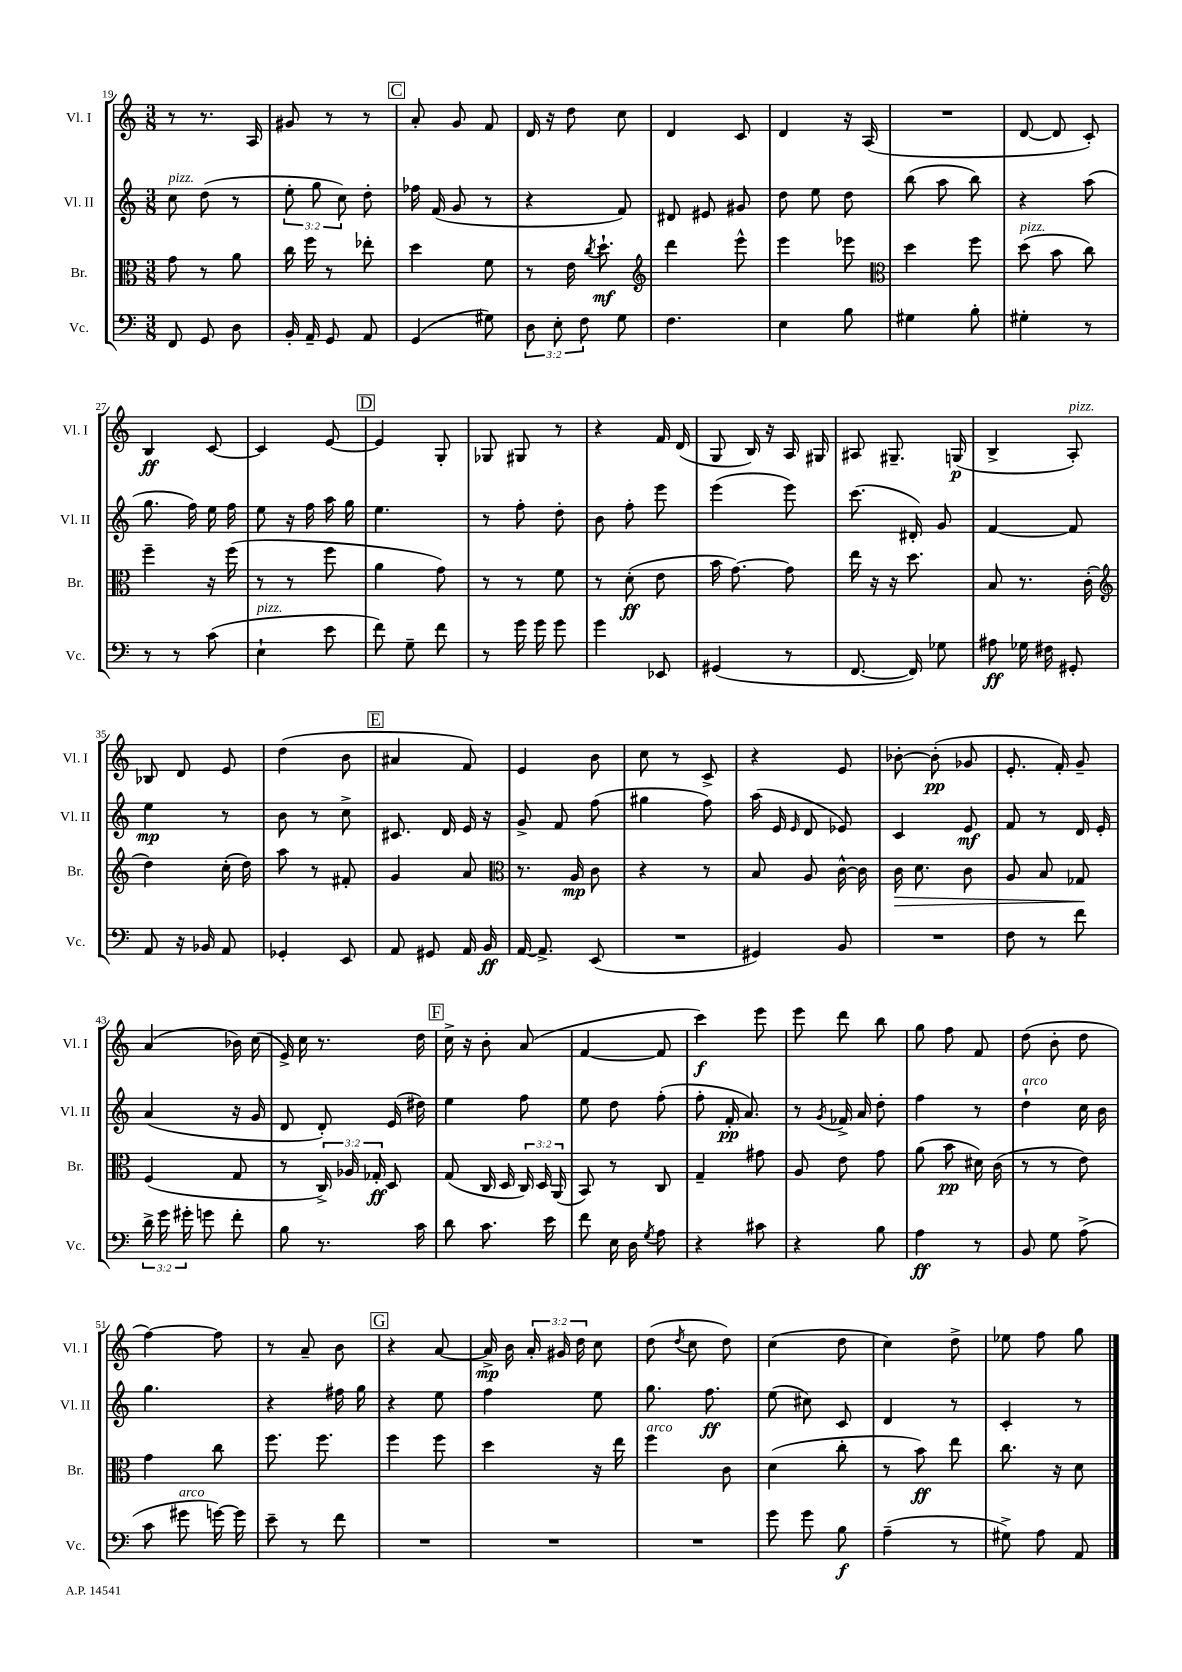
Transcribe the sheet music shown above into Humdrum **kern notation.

**kern	**kern	**kern	**kern
*staff4	*staff3	*staff2	*staff1
*clefF4	*clefC3	*clefG2	*clefG2
*k[]	*k[]	*k[]	*k[]
*M3/8	*M3/8	*M3/8	*M3/8
8FF	8g	8cc	8r
8GG	8r	(8dd	8.r
8D	8a	8r	.
.	.	.	16A
=	=	=	=
16BB'	16cc	12ee'	8g#
16AA~	16ff	.	.
.	.	12gg	.
8GG	8r	.	8r
.	.	12cc)	.
8AA	8ee-'	8dd'	8r
=	=	=	=
(4GG	4dd	16ff-	8a'
.	.	(16f	.
.	.	8g	8g
8G#)	8f	8r	8f
=	=	=	=
12D	8r	4r	16d
.	.	.	16r
12E'	.	.	.
.	16e	.	8dd
12F	.	.	.
.	8qcc	.	.
.	8.dd`	.	.
8G	.	8f)	8cc
=	=	=	=
*	*clefG2	*	*
4.F	4ddd	8d#	4d
.	.	8e#	.
.	8eee^^	8g#	8c
=	=	=	=
4E	4eee	8dd	4d
.	.	8ee	.
8B	8eee-	8dd	16r
.	.	.	(16A
=	=	=	=
*	*clefC3	*	*
4G#	4dd	(8bb	4.r
.	.	8aa	.
8B'	8ff	8bb)	.
=	=	=	=
4G#'	(8dd	4r	[8d
.	8b	.	8d]
8r	8cc)	(8aa	8c')
=	=	=	=
8r	4ff~	8.gg	4B
8r	.	.	.
.	.	16ff)	.
(8c	16r	16ee	[8c
.	(16ff	16ff	.
=	=	=	=
4E`	8r	8ee	4c]
.	8r	16r	.
.	.	16ff	.
8e	8ff	16aa	[8e
.	.	16gg	.
=	=	=	=
8f)	4a	4.ee	4e]
8G~	.	.	.
8f	8g)	.	8G'
=	=	=	=
8r	8r	8r	8G-
16g	8r	8ff'	8G#
16g	.	.	.
8g	8f	8dd'	8r
=	=	=	=
4g	8r	8b	4r
.	(8d'	8ff'	.
8EE-	8e	8eee	16f
.	.	.	(16d
=	=	=	=
(4GG#	16b	(4eee	8G
.	[8.g)	.	.
.	.	.	16B)
.	.	.	16r
8r	8g]	8eee)	16A
.	.	.	16G#
=	=	=	=
[8.FF	16ee	(8.ccc	8A#
.	16r	.	.
.	16r	.	8.G#~
16FF])	8.dd	16d#')	.
8G-	.	8g	.
.	.	.	(16G
=	=	=	=
8A#	8B	[4f	4B^
16G-	8.r	.	.
16F#	.	.	.
8GG#'	.	8f]	8A')
.	(16c'	.	.
=	=	=	=
*	*clefG2	*	*
8AA	4dd)	4ee	8B-
16r	.	.	8d
16BB-	.	.	.
8AA	(16cc'	8r	8e
.	16dd)	.	.
=	=	=	=
4GG-'	8aa	8b	(4dd
.	8r	8r	.
8EE	8f#'	8cc^	8b
=	=	=	=
8AA	4g	8.c#	4a#
8GG#	.	.	.
.	.	16d	.
16AA	8a	16e	8f)
16BB	.	16r	.
=	=	=	=
*	*clefC3	*	*
[16AA	8.r	8g^	4e
8.AA^]	.	.	.
.	.	8f	.
.	16A	.	.
(8EE	8c	(8ff	8b
=	=	=	=
4.r	4r	4gg#	8cc
.	.	.	8r
.	8r	8ff)	8c^
=	=	=	=
4GG#)	8B	(16aa	4r
.	.	16e	.
.	.	16qqe	.
.	8A	8d	.
8BB	[16c^^	8e-)	8e
.	16c]	.	.
=	=	=	=
4.r	16c	4c	[8b-'
.	8.d	.	.
.	.	.	(8b-']
.	8c	8e	8g-
=	=	=	=
8F	8A	8f	8.e'
8r	8B	8r	.
.	.	.	16f')
8f	8G-	16d	8g~
.	.	16e'	.
=	=	=	=
24d^	(4F	(4a	(4a
24g	.	.	.
24g#'	.	.	.
8g	.	.	.
8f'	8G	16r	16b-)
.	.	16g	(16cc
=	=	=	=
8B	8r	8d	16e^)
.	.	.	16cc
8.r	24C^)	8d')	8.r
.	24A-	.	.
.	24G-'	.	.
.	8D	(16e	.
16c	.	16dd#)	16dd
=	=	=	=
8d	(8G	4ee	16cc^
.	.	.	16r
8.c	16C	.	8b'
.	16D	.	.
.	24C)	8ff	(8a
.	24D	.	.
16e	.	.	.
.	(24AA	.	.
=	=	=	=
8f	8BB)	8ee	[4f
16E	8r	8dd	.
16D	.	.	.
8qG	.	.	.
8A	8C	(8ff'	8f]
=	=	=	=
4r	4G~	8ff'	4ccc)
.	.	16f'	.
.	.	8.a)	.
8c#	8g#	.	8eee
=	=	=	=
4r	8A	8r	8eee
.	.	8qg	.
.	8e	16f-^	8ddd
.	.	16a	.
8B	8g	8dd'	8bb
=	=	=	=
4A	(8a	4ff	8gg
.	8b	.	8ff
8r	16d#)	8r	8f
.	(16c	.	.
=	=	=	=
8BB	8r	4dd`	(8dd
8G	8r	.	8b'
(8A^	8e)	16cc	8dd
.	.	16b	.
=	=	=	=
8c	4g	4.gg	[4ff)
8g#	.	.	.
[16g)	8cc	.	8ff]
16g]	.	.	.
=	=	=	=
8e~	8.ff	4r	8r
8r	.	.	8a~
.	8.ff	.	.
8f	.	16ff#	8b
.	.	16gg	.
=	=	=	=
4.r	4ff	4r	4r
.	8ff	8ee	[8a
=	=	=	=
4.r	4dd	4ff	16a^]
.	.	.	16b
.	.	.	24a'
.	.	.	24g#
.	.	.	24dd
.	16r	8ee	8cc
.	16ee	.	.
=	=	=	=
4.r	4ff	8.gg	(8dd
.	.	.	8qdd
.	.	.	8cc
.	.	8.ff	.
.	8c	.	8dd)
=	=	=	=
8g	(4d	(8ee	(4cc
8g	.	8cc#)	.
8B	8cc'	8c	8dd
=	=	=	=
(4A~	8r	4d	4cc)
.	8b)	.	.
8r	8ee	8r	8dd^
=	=	=	=
8G#^)	8.cc	4c'	8ee-
8A	.	.	8ff
.	16r	.	.
8AA	8d	8r	8gg
==	==	==	==
*-	*-	*-	*-
